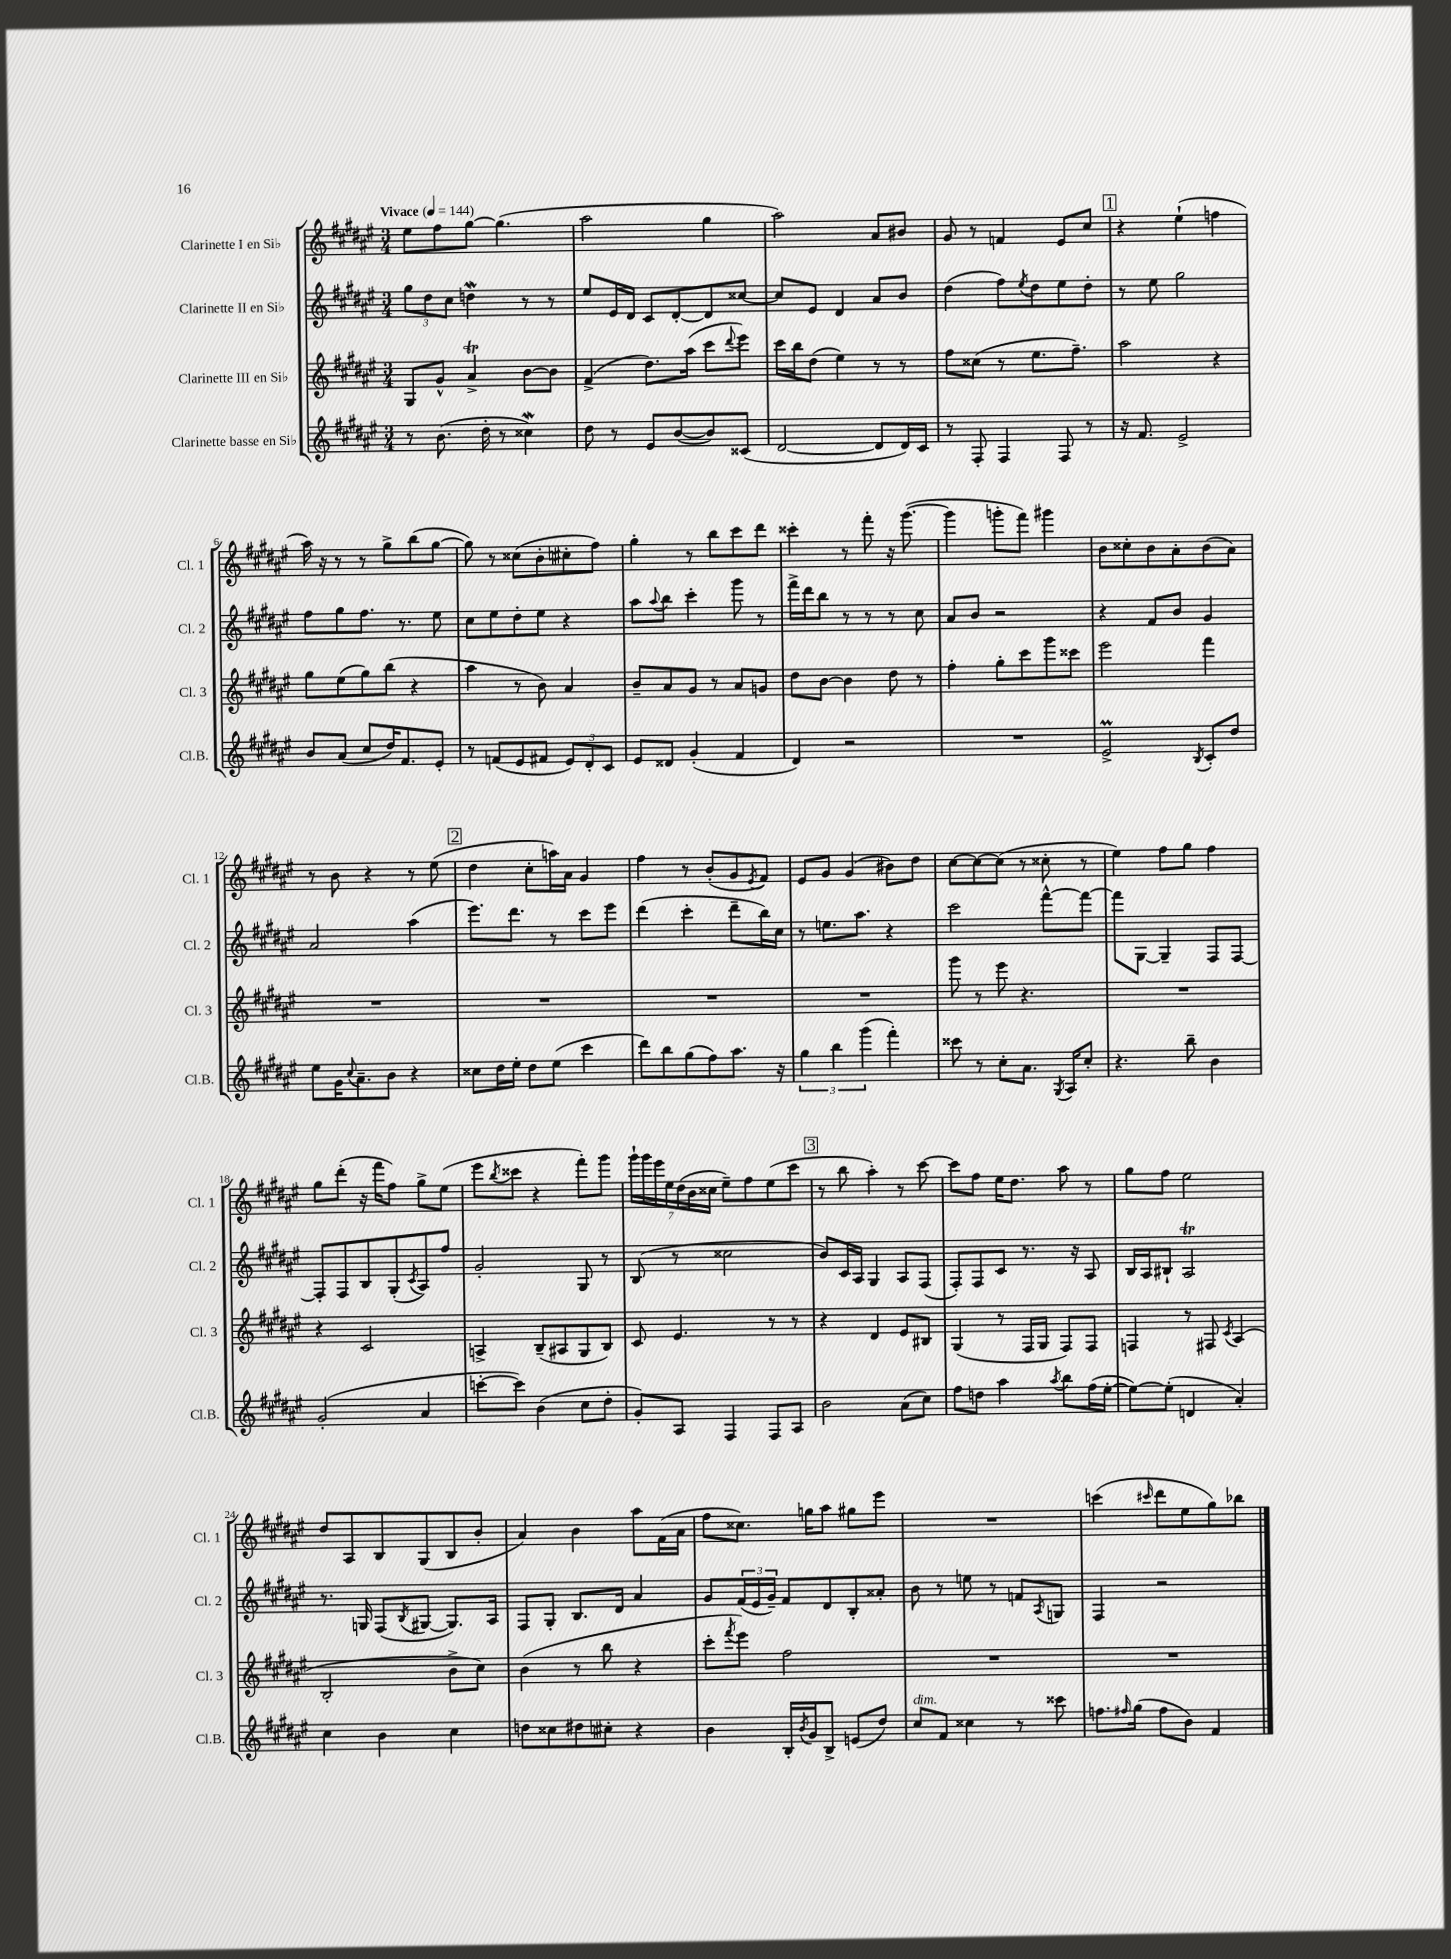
<<
\new StaffGroup <<
\new Staff = "s0" \with { instrumentName = "Clarinette I en Sib" shortInstrumentName = "Cl. 1" } {
    \clef treble \key fis \major \numericTimeSignature \time 3/4 \tempo "Vivace" 4 = 144
    eis''8 fis''8 gis''8~ gis''4.( |
    ais''2 gis''4 |
    ais''2) ais'8 bis'8 |
    gis'8 r8 f'4 eis'8 cis''8 |
    \mark \markup { \box "1" } r4 eis''4-!( f''4 |
    ais''16) r16 r8 r8 gis''8-> b''8( gis''8~ |
    gis''8) r8 cisis''8( b'8-. cis''8-. fis''8) |
    gis''4-. r8 b''8 cis'''8 dis'''8 |
    cisis'''4-. r8 fis'''8-. r16 gis'''8.~( |
    gis'''4 g'''8-. fis'''8) gis'''4 |
    b'8 cisis''8-. b'8 ais'8-. b'8( ais'8) |
    r8 b'8 r4 r8 eis''8( |
    \mark \markup { \box "2" } dis''4 cis''8-. a''16) ais'16 gis'4 |
    fis''4 r8 b'8-.( gis'8 \acciaccatura { eis'8 } fis'8) |
    eis'8 gis'8 gis'4( bis'8) dis''8 |
    cis''8~ cis''8~ cis''8( r8 cisis''8-. r8 |
    eis''4) fis''8 gis''8 fis''4 |
    gis''8 dis'''8-.( r16 fis'''16 fis''8) gis''8-> eis''8( |
    eis'''8 \acciaccatura { b''8 } cisis'''8 r4 fis'''8-.) gis'''8 |
    \tuplet 7/4 { gis'''16-! gis'''16 eis'''16 eis''16 dis''16( b'16 cisis''16 } eis''8--) fis''8 eis''8( cis'''8 |
    \mark \markup { \box "3" } r8 b''8 ais''4-.) r8 cis'''8~ |
    cis'''8 fis''8 eis''16 dis''8. ais''8 r8 |
    gis''8 fis''8 eis''2 |
    dis''8 ais8 b8 gis8( b8 b'8-. |
    ais'4) b'4 ais''8 fis'16( ais'16 |
    fis''8 cisis''8.) g''16 ais''8 gis''8 eis'''8 |
    R2. |
    c'''4( \grace { cis'''16 } dis'''8 eis''8 gis''8) bes''8 \bar "|." |
}
\new Staff = "s1" \with { instrumentName = "Clarinette II en Sib" shortInstrumentName = "Cl. 2" } {
    \clef treble \key fis \major \numericTimeSignature \time 3/4
    \tuplet 3/2 { gis''8 dis''8 cis''8 } d''4\mordent r8 r8 |
    eis''8 eis'16 dis'16 cis'8 dis'8~-. dis'8 cisis''8~ |
    cisis''8 eis'8 dis'4 ais'8 b'8 |
    dis''4( fis''8) \acciaccatura { eis''8 } dis''8 eis''8 dis''8-. |
    \mark \markup { \box "1" } r8 eis''8 gis''2 |
    fis''8 gis''8 fis''8. r8. eis''8 |
    cis''8 eis''8 dis''8-. eis''8 r4 |
    ais''8 \appoggiatura { ais''8 } b''8 cis'''4-. gis'''8 r8 |
    fis'''16-> dis'''16 b''8 r8 r8 r8 cis''8 |
    ais'8 b'8 r2 |
    r4 fis'8 b'8 gis'4 |
    ais'2 ais''4( |
    \mark \markup { \box "2" } eis'''8.) dis'''8. r8 cis'''8 eis'''8 |
    dis'''4( cis'''4-. dis'''8-- b''16) cis''16 |
    r8 e''8. ais''8. r4 |
    cis'''2 fis'''8~-^ fis'''8~ |
    fis'''8 gis8~ gis4-- fis8 fis8~ |
    fis8-. fis8 b8 gis8-.( \acciaccatura { cis'8 } ais8) fis''8 |
    gis'2-. gis8 r8 |
    b8( r8 cisis''2 |
    \mark \markup { \box "3" } b'8) cis'16 ais16 gis4 ais8 fis8( |
    fis8-.) fis8 cis'8 r8. r16 ais8 |
    b16 ais16 bis8-! ais2\trill |
    r8. g16 fis8( \acciaccatura { b8 } gis8~ gis8.) ais16 |
    fis8 gis8-. b8. dis'16 ais'4 |
    gis'8 \tuplet 3/2 { fis'16( eis'16 gis'16--) } fis'8 dis'8 b8-. aisis'8-. |
    b'8 r8 e''8 r8 f'8 \acciaccatura { ais8 } g8 |
    fis4 r2 \bar "|." |
}
\new Staff = "s2" \with { instrumentName = "Clarinette III en Sib" shortInstrumentName = "Cl. 3" } {
    \clef treble \key fis \major \numericTimeSignature \time 3/4
    gis8 gis'8-^ ais'4->\trill b'8~ b'8 |
    fis'4->( dis''8.) ais''16( cis'''8 \appoggiatura { dis'''8 } eis'''8) |
    cis'''16 b''16 dis''8( eis''4) r8 r8 |
    fis''8 cisis''8( r8 eis''8. fis''8.--) |
    \mark \markup { \box "1" } ais''2 r4 |
    gis''8 eis''8( gis''8) b''8( r4 |
    ais''4 r8 b'8) ais'4 |
    b'8-- ais'8 gis'8 r8 ais'8 g'8 |
    dis''8 b'8~ b'4 dis''8 r8 |
    fis''4-. gis''8-. cis'''8 gis'''8 cisis'''8 |
    eis'''2 fis'''4 |
    R2. |
    \mark \markup { \box "2" } R2. |
    R2. |
    R2. |
    gis'''8 r8 eis'''8 r4. |
    R2. |
    r4 cis'2 |
    a4-> b8--( ais8 gis8 b8) |
    cis'8 eis'4. r8 r8 |
    \mark \markup { \box "3" } r4 dis'4 eis'8 bis8 |
    gis4( r8 fis16 gis16 fis8) fis8 |
    f4 r8 fis8 \acciaccatura { cis'8 } ais4( |
    b2-. b'8-> cis''8) |
    b'4( r8 b''8 r4 |
    cis'''8-. \acciaccatura { fis'''8 } eis'''8) fis''2 |
    R2. |
    R2. \bar "|." |
}
\new Staff = "s3" \with { instrumentName = "Clarinette basse en Sib" shortInstrumentName = "Cl.B." } {
    \clef treble \key fis \major \numericTimeSignature \time 3/4
    r8 b'8.( dis''16-. r8 cisis''4\mordent) |
    dis''8 r8 eis'8 b'8~( b'8) cisis'8( |
    dis'2~ dis'8 dis'16) cis'16 |
    r8 fis8-. fis4 fis8 r8 |
    \mark \markup { \box "1" } r16 fis'8. eis'2-> |
    b'8 ais'8( cis''8 dis''16) fis'8. eis'8-. |
    r8 f'8( eis'8 fis'8 \tuplet 3/2 { eis'8) dis'8-. cis'8 } |
    eis'8 disis'8 gis'4-.( fis'4 |
    dis'4) r2 |
    R2. |
    eis'2->\prall \acciaccatura { b8 } cis'8-. dis''8 |
    eis''8 gis'16 \appoggiatura { cis''8 } ais'8.-- b'8 r4 |
    \mark \markup { \box "2" } cisis''8 dis''16 eis''16-. dis''8 eis''8( cis'''4 |
    dis'''8) b''8 gis''8( fis''8) ais''8. r16 |
    \tuplet 3/2 { gis''4 b''4 gis'''4( } fis'''4-.) |
    cisis'''8 r8 cis''8-. ais'8. \acciaccatura { gis8 } ais16 cis''8-. |
    r4. b''8-- b'4 |
    gis'2-.( ais'4 |
    c'''8~-. c'''8) b'4( cis''8 dis''8-. |
    gis'8-.) ais8 fis4 fis8 ais8 |
    \mark \markup { \box "3" } b'2 ais'8( cis''8) |
    fis''8 d''8 ais''4 \acciaccatura { ais''8 } b''8 fis''16( eis''16~-. |
    eis''8~) eis''8-.( d'4 ais'4-.) |
    cis''4 b'4 cis''4 |
    d''8 cisis''8 dis''8 cis''8-. r4 |
    b'4 b16-. \acciaccatura { b'8 } gis'16 b8-> e'8( dis''8) |
    cis''8^\markup { \italic "dim." } fis'8 cisis''4 r8 cisis'''8 |
    f''8. \grace { fis''16 } gis''16( fis''8 b'8) fis'4 \bar "|." |
}
>>
>>
